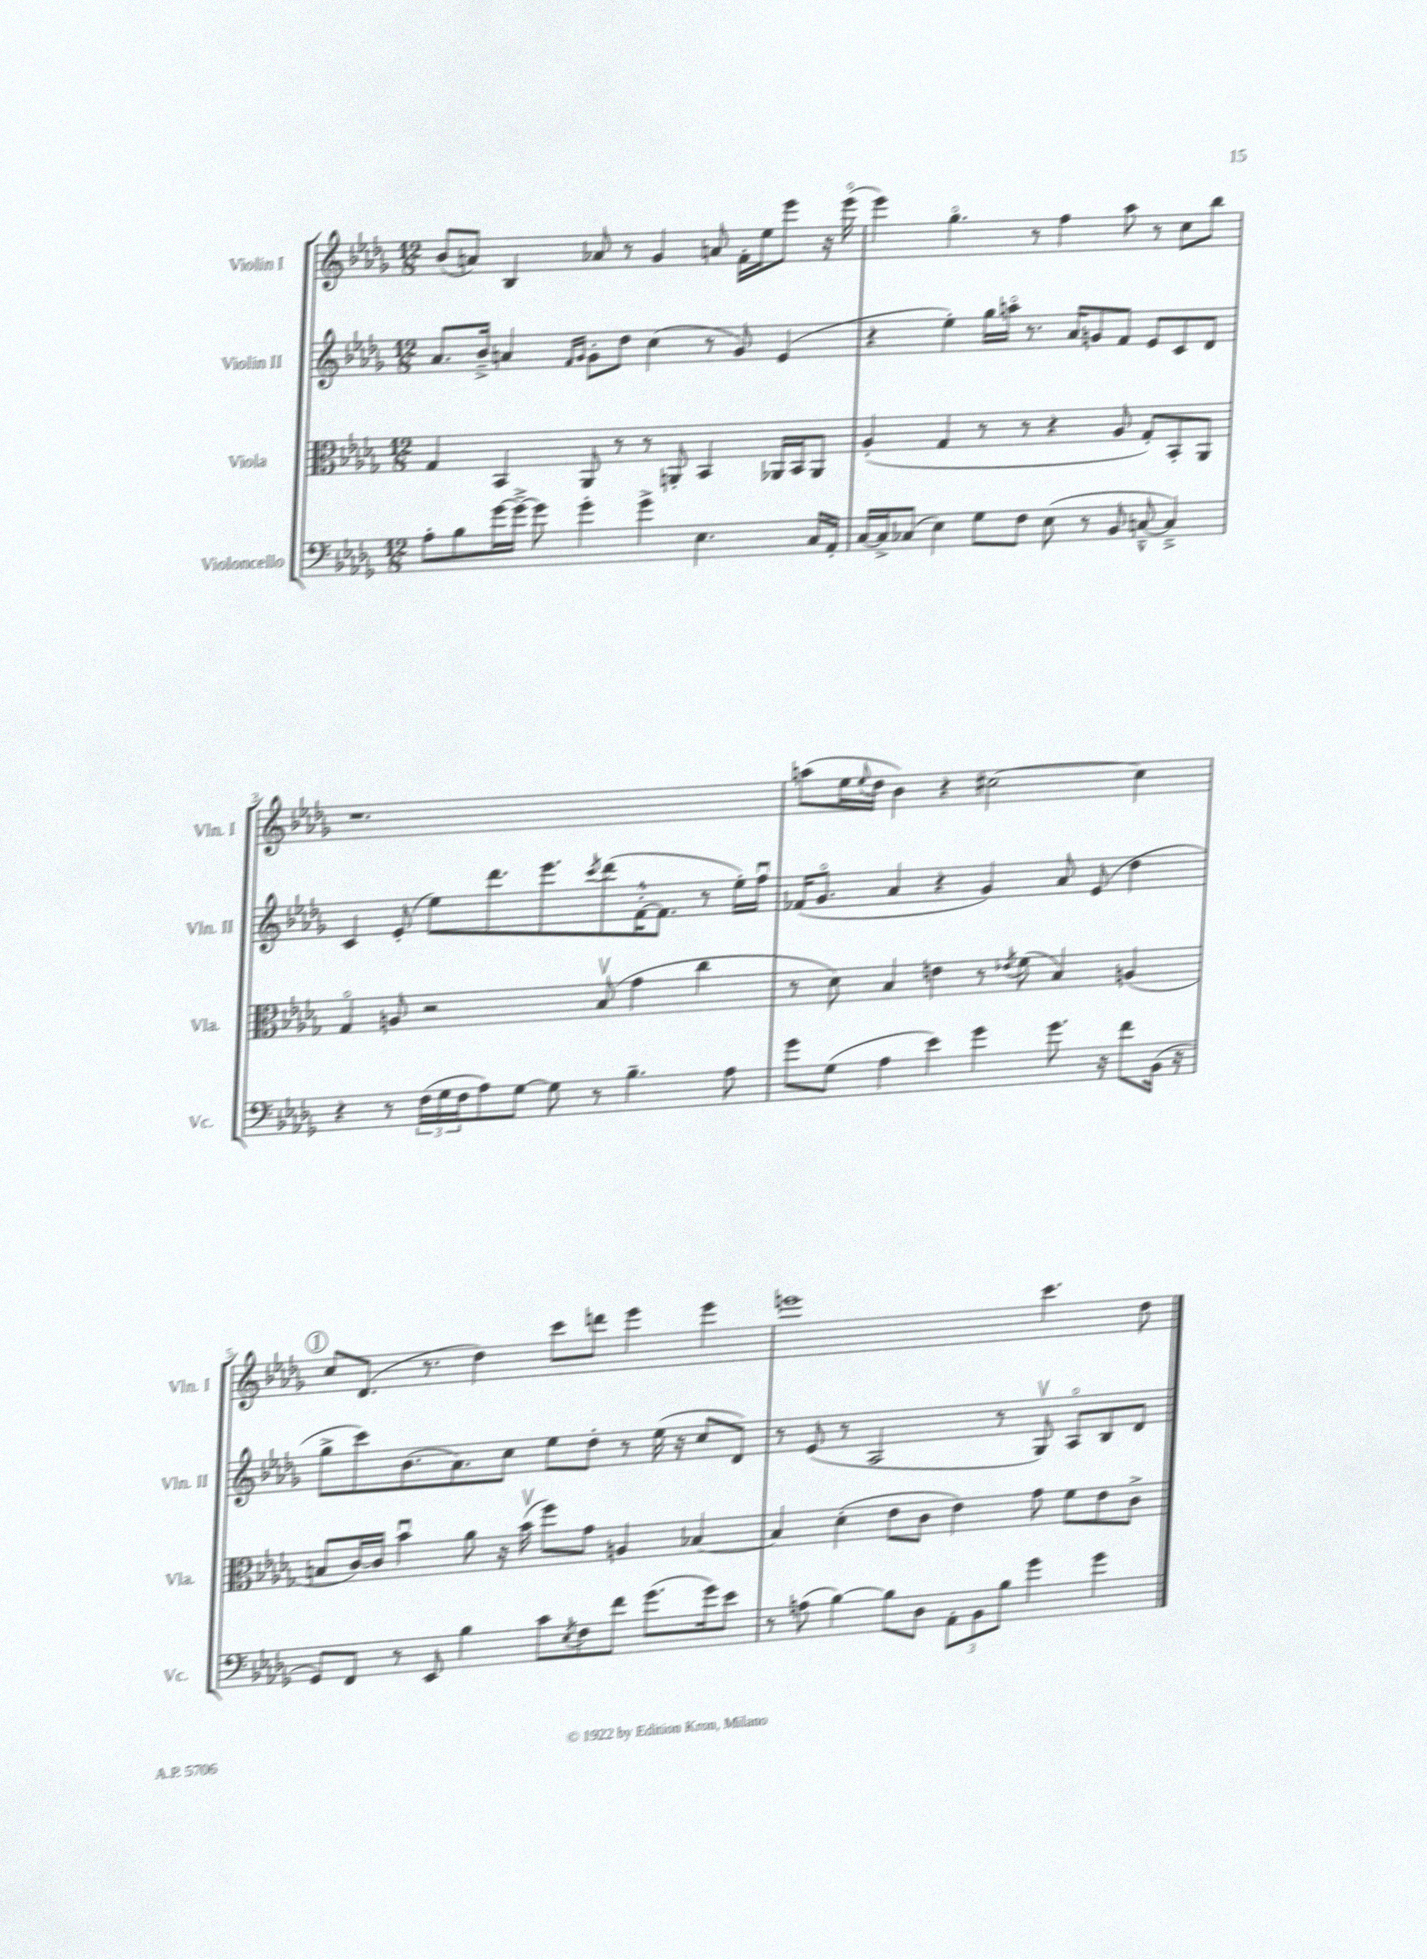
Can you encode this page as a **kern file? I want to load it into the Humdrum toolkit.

**kern	**kern	**kern	**kern
*part4	*part3	*part2	*part1
*staff4	*staff3	*staff2	*staff1
*I"Violoncello	*I"Viola	*I"Violin II	*I"Violin I
*I'Vc.	*I'Vla.	*I'Vln. II	*I'Vln. I
*clefF4	*clefC3	*clefG2	*clefG2
*k[b-e-a-d-g-]	*k[b-e-a-d-g-]	*k[b-e-a-d-g-]	*k[b-e-a-d-g-]
*M12/8	*M12/8	*M12/8	*M12/8
=1	=1	=1	=1
8A-'\L	4G-/	8.a-/L	(8b-/L
8B-\	.	.	8an/J)
.	.	16b-~^/Jk	.
[16g-\L	4BB-/	4an/	4B-/
16g-~^\JJ_	.	.	.
8g-\]	.	.	.
.	.	16qqf/LL	.
.	.	16qqg-/JJ	.
4g-'\	8AA-/	8g-'\L	8a-X/
.	8r	8dd-\J	8r
4g-^\	8r	(4cc\	4g-/
.	8AAn'/	.	.
4.E-\	4BB-/	8r	8an/
.	.	8g-/)	16f'\LL
.	.	.	16ee-\J
.	16AA-X/LL	(4e-/	8eee-\J
.	16BB-/J	.	.
16C/LL	8AA-/J	.	16r
16AA-'/JJ	.	.	(16eee-\
=2	=2	=2	=2
[16C/LL	(4A-'/	4r	4eee-\)
16C^/J]	.	.	.
(8C-X/J	.	.	.
4E-\)	4G-/	4ee-'\)	4.gg-\
8G-\L	8r	16gg-\LL	.
.	.	16aan\JJ	.
8F\J	8r	8.r	8r
(8E-\	4r	.	4ff\
.	.	16a-/KL	.
8r	.	8gn/	.
8BB-/	8A-/	8f/J	8aa-\
[8Cn~^^/	8G-'/L)	8e-/L	8r
4C~^/])	8BB-'/	8c/	8cc\L
.	8AA-/J	8d-/J	8bb-\J
!!LO:LB:g=z
=3	=3	=3	=3
4r	4G-/	4c/	1.r
8r	8An/	(8e-'/	.
(24F\LL	2r	8ee-\L)	.
24G-\	.	.	.
24F\J	.	.	.
8A-\)	.	8.ddd-\	.
[8G-\J	.	.	.
.	.	8.eee-\	.
8G-\]	.	.	.
.	.	8qccc/	.
8r	(8B-v/	(8ddd-\	.
4.B-~\	4g-\	[16f'^^\K	.
.	.	8.f\J]	.
.	4cc\	8r	.
8A-\	.	16ee-'\LL)	.
.	.	16ffu\JJ	.
=4	=4	=4	=4
8g-\L	8r	(16f-X/KL	(8aan\L
.	.	8.g-/J	.
(8G-\J	8d-\)	.	16ee-\L
.	.	.	8qqee-/
.	.	.	16dd-\JJ
4A-\	4B-/	4a-/	4b-\)
4e-\)	4en\	4r	4r
4g-\	8r	4g-/)	[2cc#X\
.	8qe-X/	.	.
.	(8f\	.	.
8.g-\	4B-/)	8a-/	.
.	.	(8e-/	.
16r	.	.	.
8f\L	(4An/	4dd-\	4cc#\]
(16BB-\Jk	.	.	.
16r	.	.	.
!!LO:LB:g=z
!!LO:REH:place=s1:t=1
=5	=5	=5	=5
8GG-/L)	8Bn/L	8gg-^\L	8cc/L
8FF/J	[16c/L)	8ccc\)	(8.d-/J
.	16c/JJ]	.	.
8r	4b-u\	(8.b-\	.
.	.	.	8.r
8EE-/	.	.	.
.	.	8.a-\)	.
4B-\	8a-\	.	4dd-\)
.	16r	8cc\J	.
.	(16b-v\	.	.
8c\L	8ff\L)	8ee-\L	8ccc\L
8qE-/	.	.	.
8F\	8g-\J	8dd-'\J	8dddn\J
8f\J	4An/	8r	4eee-\
(8.g-\L	.	(16ee-\	.
.	.	16r	.
.	[4B-X/	8cc/L	4eee-\
16g-\k)	.	.	.
8e-\J	.	8d-/J)	.
=6	=6	=6	=6
8r	4B-/]	8r	1eeen
(8An\	.	(8e-/	.
[4B-\)	(4d-'\	8r	.
.	.	2A-/	.
8B-\L]	8e-\L	.	.
8D-\J	8c\J	.	.
12AA-'\L	4e-\)	.	.
12BB-\	.	.	.
.	.	8r	.
12B-\J	.	.	.
4g-\	8g-\	8G-v/)	4.ccc\
.	8f\L	8A-/L	.
4g-\	8e-\	8B-/	.
.	8c^\J	8d-/J	8dd-\
==	==	==	==
*-	*-	*-	*-
